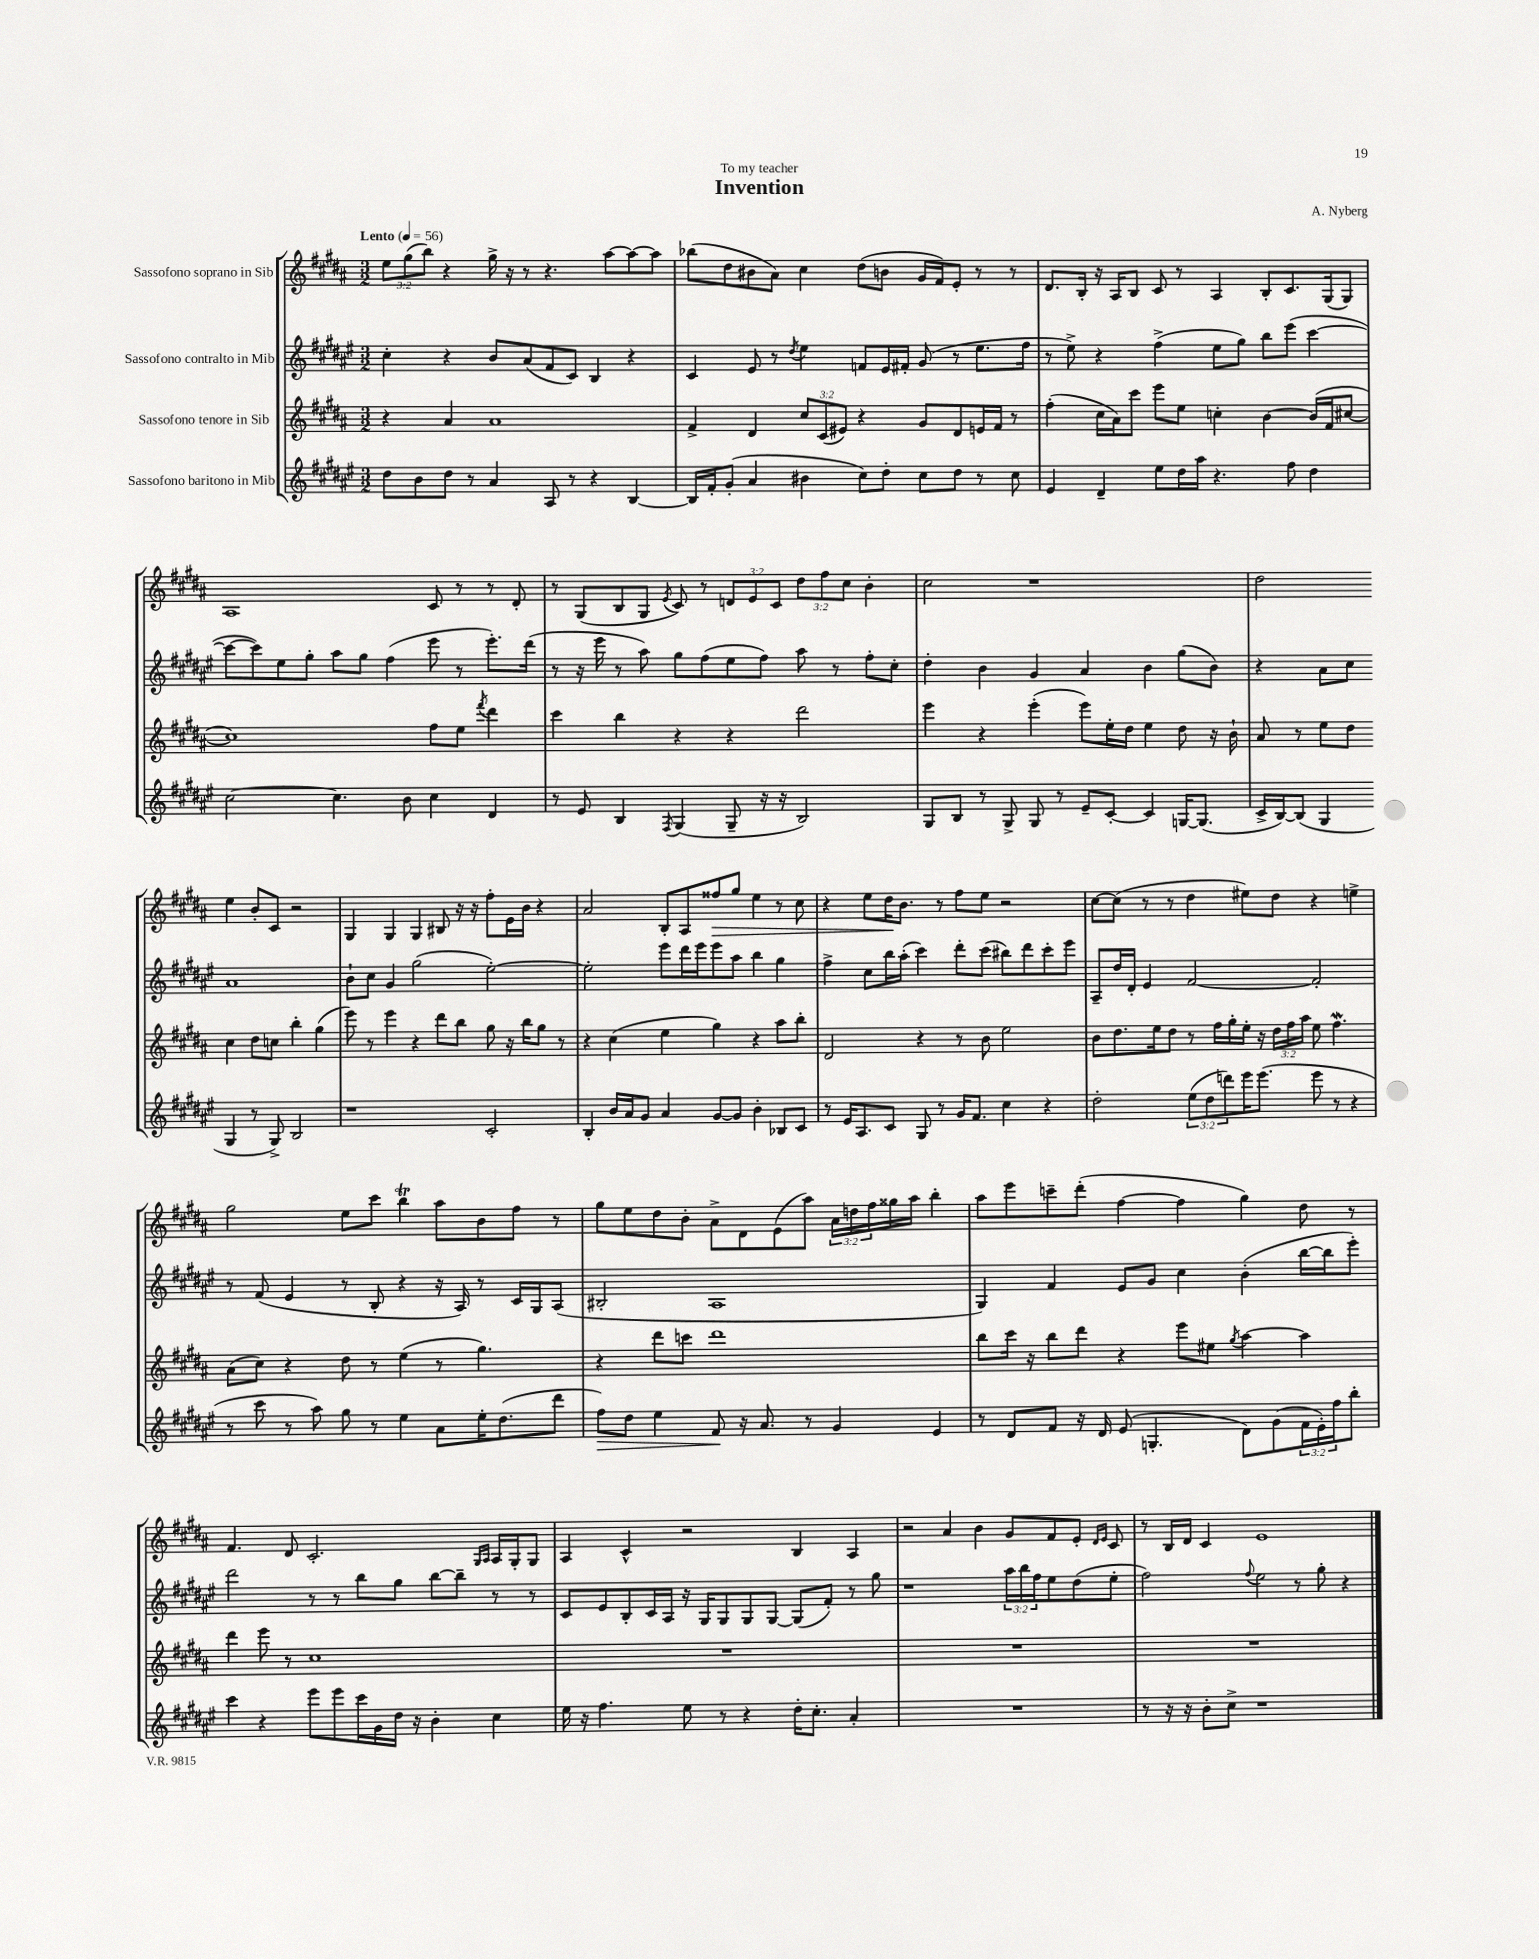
\header { title = "Invention" composer = "A. Nyberg" dedication = "To my teacher" }
<<
\new StaffGroup <<
\new Staff = "s0" \with { instrumentName = "Sassofono soprano in Sib" } {
    \clef treble \key b \major \numericTimeSignature \time 3/2 \override Staff.TupletNumber.text = #tuplet-number::calc-fraction-text \tempo "Lento" 4 = 56
    \tuplet 3/2 { e''8 gis''8( b''8) } r4 gis''16-> r16 r8 r4. ais''8~ ais''8~ ais''8 |
    bes''8( dis''8 bis'8 ais'8) cis''4 dis''8( b'8 gis'16 fis'16) e'8-. r8 r8 |
    dis'8. b16-. r16 ais16 b8 cis'8 r8 ais4 b8-. cis'8. gis16( gis8) |
    ais1 cis'8 r8 r8 dis'8-. |
    r8 gis8( b8 gis8 \acciaccatura { e'8 } cis'8) r8 \tuplet 3/2 { d'8 e'8 cis'8 } \tuplet 3/2 { dis''8 fis''8 cis''8 } b'4-. |
    cis''2 r1 |
    dis''2 e''4 b'8-. cis'8 r2 |
    gis4 gis4 gis4 bis8 r16 r16 fis''8-. e'16 b'16 r4 |
    ais'2 b8-. ais8 fisis''8\> gis''8 e''4 r8 cis''8 |
    r4 e''8 dis''16\! b'8. r8 fis''8 e''8 r2 |
    cis''8~ cis''8( r8 r8 dis''4 eis''8) dis''8 r4 e''4-> |
    gis''2 e''8 cis'''8 b''4\trill ais''8 b'8 fis''8 r8 |
    gis''8 e''8 dis''8 b'8-. ais'8-> dis'8 e'8( ais''8) \tuplet 3/2 { ais'16 d''16 fis''16 } gisis''16 ais''16 b''4-. |
    ais''8 e'''8 c'''8-- dis'''8-.( fis''4~ fis''4 gis''4) dis''8 r8 |
    fis'4. dis'8 cis'2.-. \grace { gis16 ais16 } ais16 gis16-. gis8 |
    ais4 cis'4-^ r2 b4 ais4 |
    r2 ais'4 b'4 gis'8 fis'8 e'8-. \grace { dis'16 e'16 } cis'8 |
    r8 b16 dis'16 cis'4 e'1 \bar "|." |
}
\new Staff = "s1" \with { instrumentName = "Sassofono contralto in Mib" } {
    \clef treble \key fis \major \numericTimeSignature \time 3/2 \override Staff.TupletNumber.text = #tuplet-number::calc-fraction-text
    cis''4-. r4 b'8 ais'8( fis'8 cis'8) b4 r4 |
    cis'4 eis'8 r8 \acciaccatura { dis''8 } eis''4 f'8 eis'16 fis'16-. gis'8( r8 eis''8. fis''16 |
    r8 eis''8->) r4 fis''4->( eis''8 gis''8) b''8 eis'''8( cis'''4~ |
    cis'''8~ cis'''8) eis''8 gis''8-. ais''8 gis''8 fis''4( eis'''8 r8 eis'''8.-.) dis'''16( |
    r8 r16 eis'''16 r8 ais''8) gis''8 fis''8( eis''8 fis''8) ais''8 r8 fis''8-. cis''8-. |
    dis''4-. b'4 gis'4 ais'4 b'4 gis''8( b'8) |
    r4 ais'8 cis''8 ais'1 |
    b'8-! cis''8 gis'4 gis''2( eis''2~-.) |
    eis''2-. eis'''8 dis'''16 eis'''16 eis'''8 ais''8 b''4 gis''4 |
    fis''4-> cis''8 b''16 ais''16-.( cis'''4) dis'''8-. cis'''8( bis''8) dis'''8 cis'''8-. eis'''8 |
    ais8-- dis''16 dis'16-. eis'4 fis'2~ fis'2-. |
    r8 fis'8( eis'4 r8 b8-. r4 r16 ais16) r8 cis'16 gis16 ais8( |
    bis2-. ais1 |
    gis4) fis'4 eis'8 gis'8 cis''4 b'4-.( b''16~ b''16 eis'''8-.) |
    dis'''2 r8 r8 b''8 gis''8 b''8~ b''8-- r8 r8 |
    cis'8 eis'8 b8-. cis'16 ais16 r16 gis16 gis8 gis8 gis8~ gis8( fis'8-.) r8 gis''8 |
    r1 \tuplet 3/2 { ais''16 b''16 fis''16 } eis''8 dis''8( eis''8-. |
    fis''2) \appoggiatura { fis''8 } eis''2 r8 gis''8-. r4 \bar "|." |
}
\new Staff = "s2" \with { instrumentName = "Sassofono tenore in Sib" } {
    \clef treble \key b \major \numericTimeSignature \time 3/2 \override Staff.TupletNumber.text = #tuplet-number::calc-fraction-text
    r4 ais'4 ais'1 |
    fis'4-> dis'4 \tuplet 3/2 { cis''8 cis'8( eis'8) } r4 gis'8 dis'8 e'16 fis'16 r8 |
    fis''4-.( cis''16 ais'16) cis'''8 e'''8 e''8 c''4-. b'4~ b'16( fis'16 cis''8~ |
    cis''1) fis''8 e''8 \acciaccatura { fis'''8 } dis'''4 |
    cis'''4 b''4 r4 r4 dis'''2 |
    e'''4 r4 e'''4-.( e'''8) e''16-. dis''16 e''4 dis''8 r16 b'16-! |
    ais'8 r8 e''8 dis''8 cis''4 dis''8 c''8 b''4-. gis''4( |
    e'''8) r8 e'''4 r4 dis'''8 b''8 gis''8 r16 b''16 gis''8 r8 |
    r4 cis''4( e''4 gis''4) r4 ais''8 b''8-. |
    dis'2 r4 r8 b'8 e''2 |
    b'8 dis''8. e''16 dis''8 r8 fis''16 gis''16-. e''16-. r16 \tuplet 3/2 { dis''16 fis''16 ais''16 } e''8 fis''4.\mordent |
    ais'8( cis''8) r4 dis''8 r8 e''4( r8 gis''4.) |
    r4 dis'''8 c'''8 dis'''1 |
    b''8 cis'''16 r16 b''8 dis'''8 r4 e'''8 eis''8 \acciaccatura { gis''8 } ais''4~ ais''4 |
    dis'''4 e'''8 r8 cis''1 |
    R1. |
    R1. |
    R1. \bar "|." |
}
\new Staff = "s3" \with { instrumentName = "Sassofono baritono in Mib" } {
    \clef treble \key fis \major \numericTimeSignature \time 3/2 \override Staff.TupletNumber.text = #tuplet-number::calc-fraction-text
    dis''8 b'8 dis''8 r8 ais'4 ais8 r8 r4 b4~ |
    b16 fis'16-. gis'8-.( ais'4 bis'4 cis''8) dis''8-. cis''8 dis''8 r8 cis''8 |
    eis'4 dis'4-- eis''8 dis''16 ais''16 r4. fis''8 dis''4 |
    cis''2~ cis''4. b'8 cis''4 dis'4 |
    r8 eis'8 b4 \acciaccatura { fis8 } gis4( gis8-- r16 r16 b2) |
    gis8 b8 r8 gis8-> gis8 r8 eis'8-- cis'8~-. cis'4 g16~ g8.( |
    cis'16-> b16~) b8( gis4 gis4 r8 gis8->) b2 |
    r1 cis'2-. |
    b4-. b'16 ais'16 gis'8 ais'4 gis'8~ gis'8 b'4-. bes8 cis'8 |
    r8 eis'16 ais8. cis'8 gis8 r8 gis'16 fis'8. cis''4 r4 |
    dis''2-. \tuplet 3/2 { eis''8( dis''8 d'''8) } eis'''16 eis'''8.( eis'''8 r8 r4 |
    r8 cis'''8 r8 ais''8) gis''8 r8 eis''4 ais'8 eis''16-. dis''8.( dis'''8 |
    fis''8\>) dis''8 eis''4 fis'8\! r16 ais'8. r8 gis'4 eis'4 |
    r8 dis'8 fis'8 r16 dis'16 eis'8( g4.-. dis'8) gis'8( \tuplet 3/2 { fis'16 eis'16-.) fis''16 } b''8-. |
    cis'''4 r4 eis'''8 eis'''8 cis'''16 gis'16 dis''16 r16 b'4-. cis''4 |
    eis''16 r16 fis''4. eis''8 r8 r4 dis''16-. cis''8.-. ais'4-. |
    R1. |
    r8 r16 r16 b'8-. cis''8-> r1 \bar "|." |
}
>>
>>
\layout { \context { \Score \remove "Bar_number_engraver" } }
